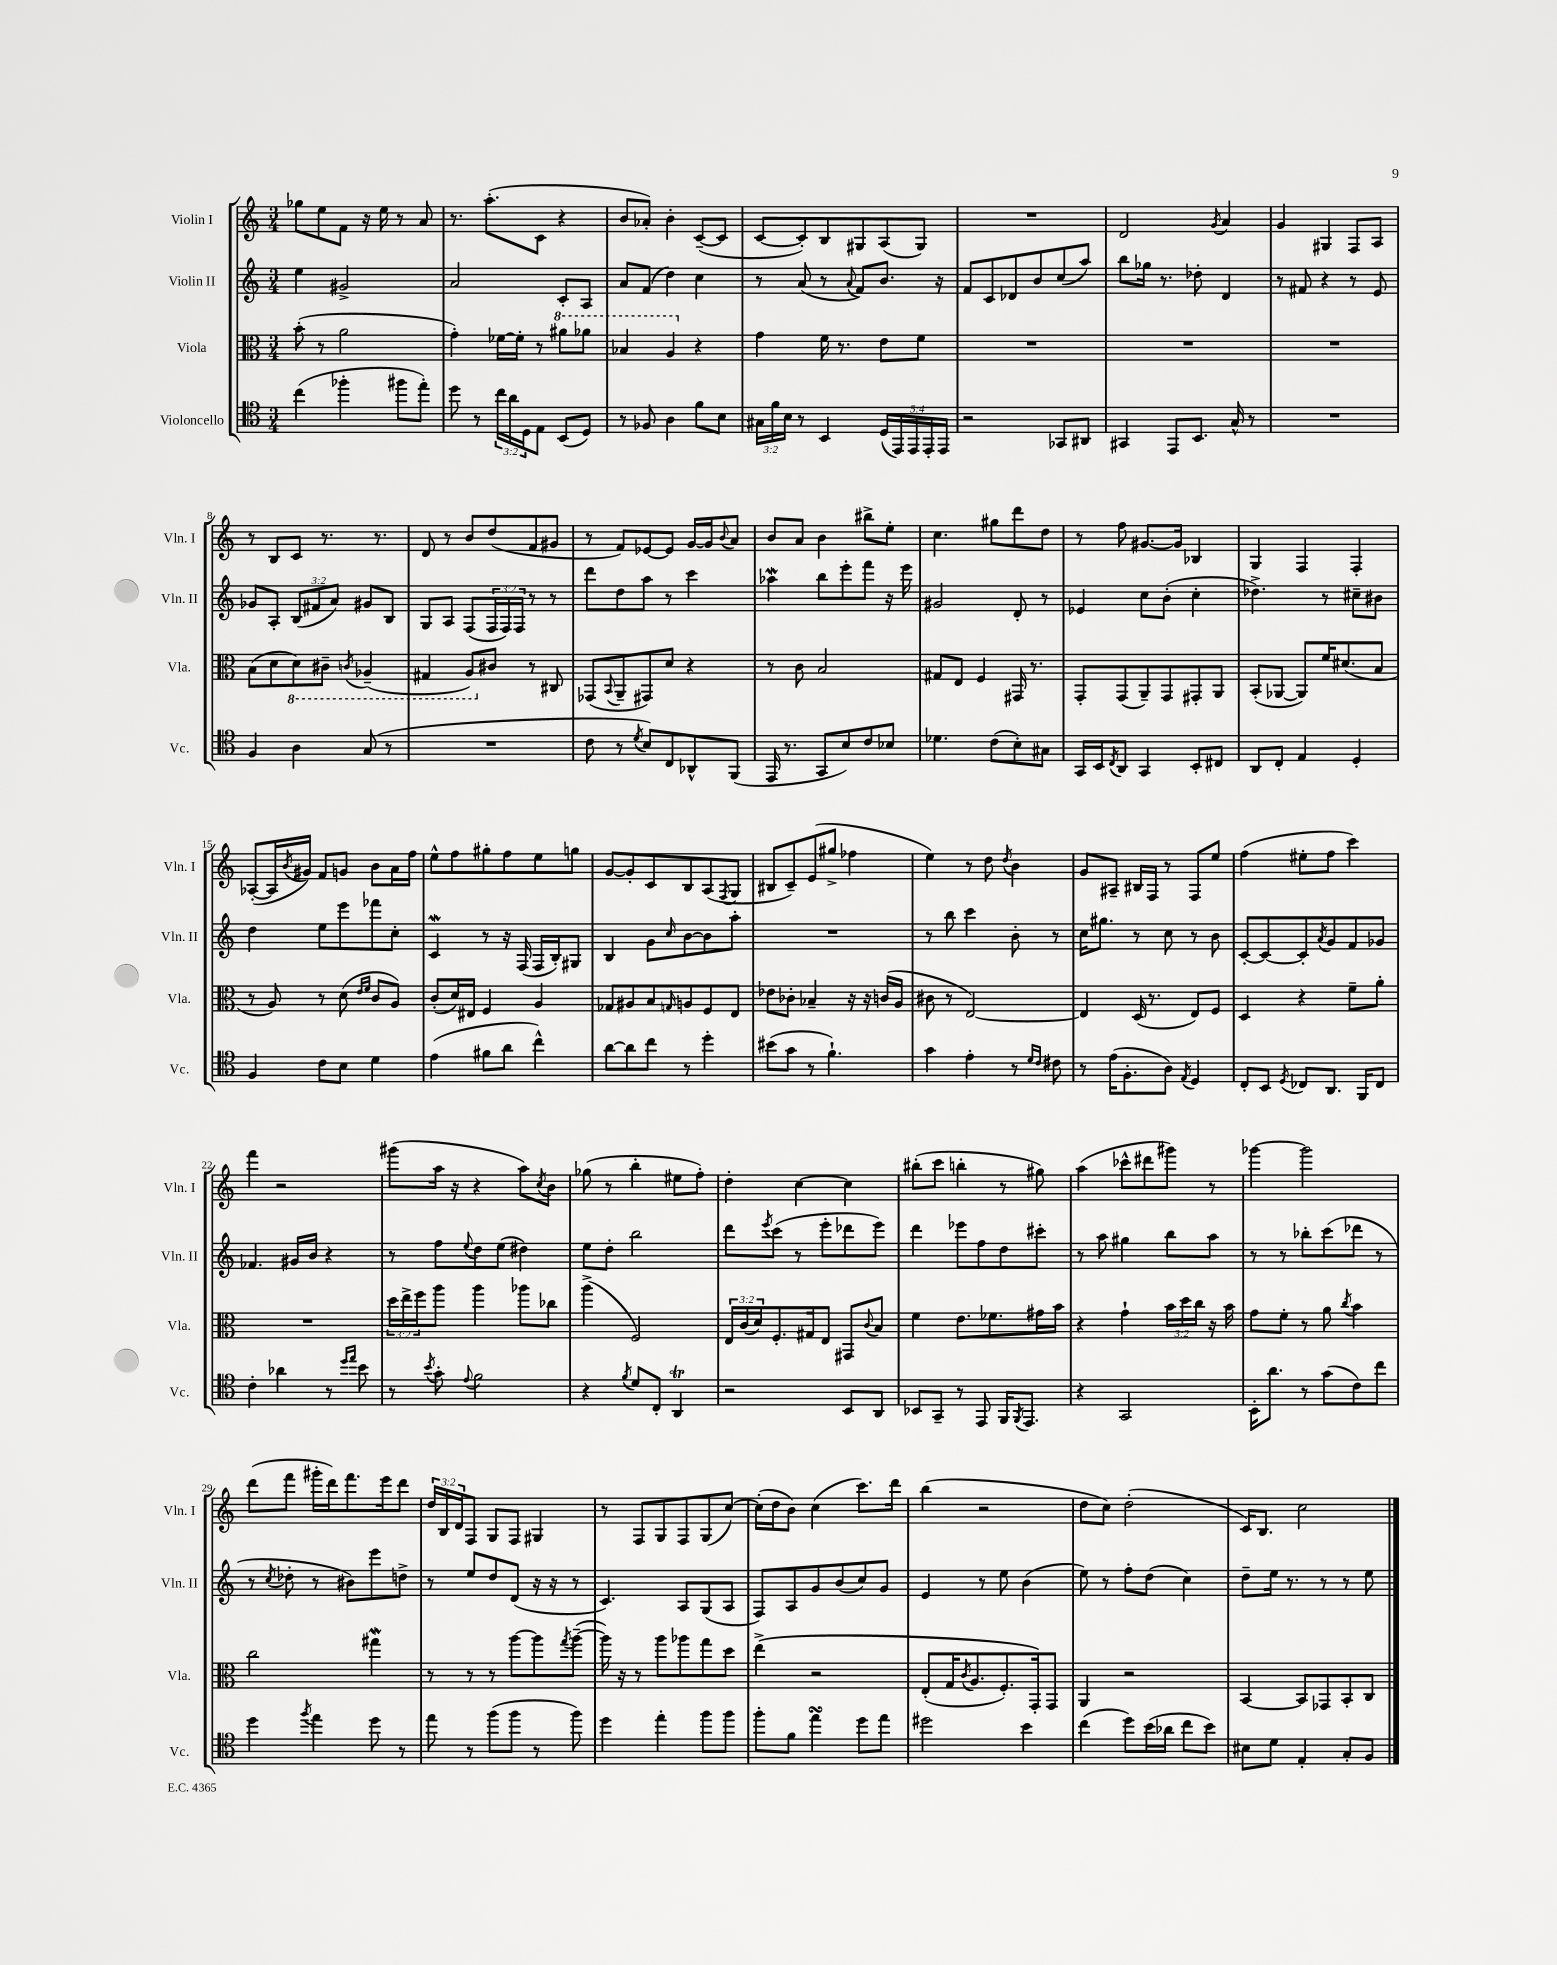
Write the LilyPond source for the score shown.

<<
\new StaffGroup <<
\new Staff = "s0" \with { instrumentName = "Violin I" shortInstrumentName = "Vln. I" } {
    \clef treble \key c \major \numericTimeSignature \time 3/4 \override Staff.TupletNumber.text = #tuplet-number::calc-fraction-text
    ges''8 e''8 f'8 r16 e''16 r8 a'8 |
    r8. a''8.-.( c'8 r4 |
    b'8 aes'8-.) b'4-. c'8~--( c'8 |
    c'8~ c'8-.) b8 gis8 a8( gis8) |
    R2. |
    d'2 \acciaccatura { g'8 } a'4 |
    g'4 gis4 f8 a8 |
    r8 b8 c'8 r8. r8. |
    d'8 r8 b'8 d''8( f'8 gis'8 |
    r8 f'8) ees'8~ ees'8 g'16~ g'16 \appoggiatura { b'8 } a'8 |
    b'8 a'8 b'4 bis''8-> e''8-. |
    c''4. gis''8 d'''8 d''8 |
    r8 f''8 gis'8.~ gis'16 bes4 |
    g4 f4 f4-. |
    aes8~-.( aes16 \acciaccatura { b'8 } gis'16) f'8 g'8 b'8 a'16 f''16 |
    e''8-^ f''8 gis''8-. f''8 e''8 g''8 |
    g'8~ g'8-. c'8 b8 a8( \acciaccatura { f8 } g8 |
    bis8 c'8--) e'8( gis''8-> fes''4 |
    e''4) r8 d''8 \acciaccatura { d''8 } b'4 |
    g'8 ais8-- bis16 f16 r8 f8 e''8 |
    f''4( eis''8-. f''8 c'''4) |
    f'''4 r2 |
    gis'''8( a''16 r16 r4 a''8) \acciaccatura { c''8 } b'8 |
    ges''8( r8 b''4-. eis''8 f''8-.) |
    d''4-. c''4~ c''4 |
    bis''8-.( c'''8 b''4-. r8 gis''8) |
    a''4( ces'''8-^ dis'''8 gis'''8) r8 |
    ges'''4~ ges'''2 |
    d'''8( f'''8 gis'''16-. d'''16) f'''8. e'''16 d'''8 |
    \tuplet 3/2 { d''16 b16 d'16 } f8 g8 f8 gis4 |
    r8 f8 g8 f8 g8( c''8~) |
    c''16-.( d''16 b'8) c''4( c'''8.) d'''16 |
    b''4( r2 |
    d''8 c''8) d''2-.( |
    c'16) b8. c''2 \bar "|." |
}
\new Staff = "s1" \with { instrumentName = "Violin II" shortInstrumentName = "Vln. II" } {
    \clef treble \key c \major \numericTimeSignature \time 3/4 \override Staff.TupletNumber.text = #tuplet-number::calc-fraction-text
    e''4 gis'2-> |
    a'2 c'8-. a8 |
    a'8 f'8( d''4) c''4 |
    r8 a'8( r8 \appoggiatura { a'8 } f'8) b'8. r16 |
    f'8 c'8 des'8 b'8 c''8( a''8) |
    b''8 ges''16 r8. des''8-. d'4 |
    r8 fis'8 r4 r8 e'8 |
    ges'8 a8-. \tuplet 3/2 { b8( fis'8 a'8) } gis'8 b8 |
    g8 a8 f8( \tuplet 3/2 { f16 f16) f16 } r8 r8 |
    d'''8 d''8 a''8 r8 c'''4 |
    aes''4\mordent b''8 e'''8-. f'''8 r16 e'''16 |
    gis'2 d'8-. r8 |
    ees'4 c''8 b'8-.( c''4-. |
    des''4.->) r8 cis''8-- bis'8 |
    d''4 e''8 e'''8 fes'''8 c''8-. |
    c'4\mordent r8 r16 f16( f16 b16-.) gis8 |
    b4 g'8 \grace { c''16 } b'8~ b'8 a''8-. |
    R2. |
    r8 b''8 c'''4 b'8-. r8 |
    c''16 gis''8. r8 c''8 r8 b'8 |
    c'8~-. c'8~ c'8-. \acciaccatura { a'8 } g'8 f'8 ges'8 |
    fes'4. gis'16 b'16 r4 |
    r8 f''8 \appoggiatura { e''8 } d''8 e''8( dis''4) |
    e''8 d''8-. b''2 |
    d'''8 \acciaccatura { e'''8 } c'''8( r8 e'''8-. des'''8 e'''8) |
    d'''4 ees'''8 f''8 d''8 cis'''8-. |
    r8 a''8 gis''4 b''8 a''8 |
    r8 r8 bes''8-. c'''8( des'''8 r8 |
    r8 \acciaccatura { c''8 } des''8-. r8 bis'8) e'''8 d''8-> |
    r8 e''8 d''8 d'8( r16 r16 r8 |
    c'4.) a8 g8( a8 |
    f8) a8 g'8 b'8( c''8) g'8 |
    e'4 r8 e''8 b'4( |
    e''8) r8 f''8-. d''8( c''4) |
    d''8-- e''16 r8. r8 r8 e''8 \bar "|." |
}
\new Staff = "s2" \with { instrumentName = "Viola" shortInstrumentName = "Vla." } {
    \clef alto \key c \major \numericTimeSignature \time 3/4 \override Staff.TupletNumber.text = #tuplet-number::calc-fraction-text
    b'8-.( r8 a'2 |
    g'4-.) fes'16~ fes'16-. r8 \ottava #1 ais''8 aes''8 |
    bes'4 a'4 \ottava #0 r4 |
    g'4 f'16 r8. e'8 f'8 |
    R2. |
    R2. |
    R2. |
    b8( d'8 \ottava #-1 d8) cis8-- \acciaccatura { c8 } aes,4--( |
    gis,4 a,8) \ottava #0 cis'8 r8 cis8 |
    ges,8( \appoggiatura { b,8 } a,8-- gis,8) d'8 r4 |
    r8 c'8 b2 |
    gis8 e8 f4 gis,16 r8. |
    g,8-. g,8( a,8--) g,8 gis,8-. a,8 |
    b,8-.( aes,8~ aes,8) f'16 dis'8.( b8 |
    r8 a8) r8 d'8( \grace { e'16 f'16 } c'8 a8) |
    c'8-.( d'16) eis16 f4 a4 |
    ges8 ais8 b8 \grace { g16 } a8 f8 e8 |
    ees'8 ces'8-. bes4-- r16 r16 c'16( a16 |
    cis'8 r8 e2~) |
    e4 d16( r8. e8) f8 |
    d4 r4 f'8-- a'8-. |
    R2. |
    \tuplet 3/2 { d''16 e''16-> f''16 } a''8 a''4 aes''8 ces''8 |
    a''4->( f2) |
    \tuplet 3/2 { e16 c'16( d'16) } f8.-. gis16 e8 gis,8 \appoggiatura { c'8 } b8 |
    f'4 e'8. fes'8. gis'16 b'16 |
    r4 g'4-! \tuplet 3/2 { b'16 d''16 c''16 } r16 b'16 |
    g'8 f'8-. r8 a'8 \acciaccatura { c''8 } b'4 |
    c''2 gis''4\mordent |
    r8 r8 r8 a''8~ a''8 \acciaccatura { g''8 } a''8~--( |
    a''16) r16 r8 a''8 aes''8 g''8 d''8 |
    e''4->\( r2 |
    e8-.( g16 \acciaccatura { c'8 } a8. f8.-.) g,16-.\) g,8 |
    a,4 r2 |
    b,4~ b,8 ges,8 b,8-. c8 \bar "|." |
}
\new Staff = "s3" \with { instrumentName = "Violoncello" shortInstrumentName = "Vc." } {
    \clef tenor \key c \major \numericTimeSignature \time 3/4 \override Staff.TupletNumber.text = #tuplet-number::calc-fraction-text
    c''4( fes''4-. fis''8 e''8-.) |
    d''8 r8 \tuplet 3/2 { c''16 a'16 d16 } e8 b,8( d8) |
    r8 fes8 a4 f'8 b8 |
    \tuplet 3/2 { gis16 f'16 b16 } r8 b,4 \tuplet 5/4 { d16( e,16) e,16 e,16-. e,16 } |
    r2 ges,8 ais,8 |
    gis,4 e,8 b,8. g16-^ r8 |
    R2. |
    f4 a4 g8( r8 |
    R2. |
    c'8 r8 \acciaccatura { d'8 } b8) c8 aes,8-^ f,8( |
    e,16 r8. g,8 b8) c'8 bes8 |
    des'4. c'8( b8-.) gis8 |
    g,16 b,16 \acciaccatura { c8 } a,8 g,4 b,8-. cis8 |
    a,8 c8-. e4 d4-. |
    f4 c'8 b8 d'4 |
    e'4( fis'8 a'8 c''4-^) |
    a'8~ a'8 c''8 r8 d''4-. |
    bis'8( g'8 r8 f'4.-!) |
    g'4 e'4-. r8 \grace { d'16 c'16 } cis'8 |
    r8 e'16( f8.-. a8) \acciaccatura { e8 } d4 |
    c8-. b,8 \acciaccatura { d8 } ces8 a,8. f,16 ces8 |
    c'4-. aes'4 r8 \grace { d''16 e''16 } b'8 |
    r8 \acciaccatura { b'8 } g'8-. \appoggiatura { e'8 } f'2 |
    r4 \acciaccatura { f'8 } d'8 c8-. a,4\trill |
    r2 b,8 a,8 |
    bes,8 g,8-- r8 e,8 f,16 \acciaccatura { f,8 } e,8. |
    r4 g,2 |
    b,16-. a'8. r8 g'8( c'8) c''8 |
    d''4 \acciaccatura { f''8 } e''4 d''8 r8 |
    e''8 r8 f''8( f''8 r8 f''8) |
    d''4 e''4-. f''8 f''8 |
    f''8-. f'8 e''4\turn d''8 e''8 |
    dis''2 b'4 |
    c''4( d''8) b'16( aes'16 c''8 b'8) |
    bis8 d'8 e4-. g8-. f8 \bar "|." |
}
>>
>>
